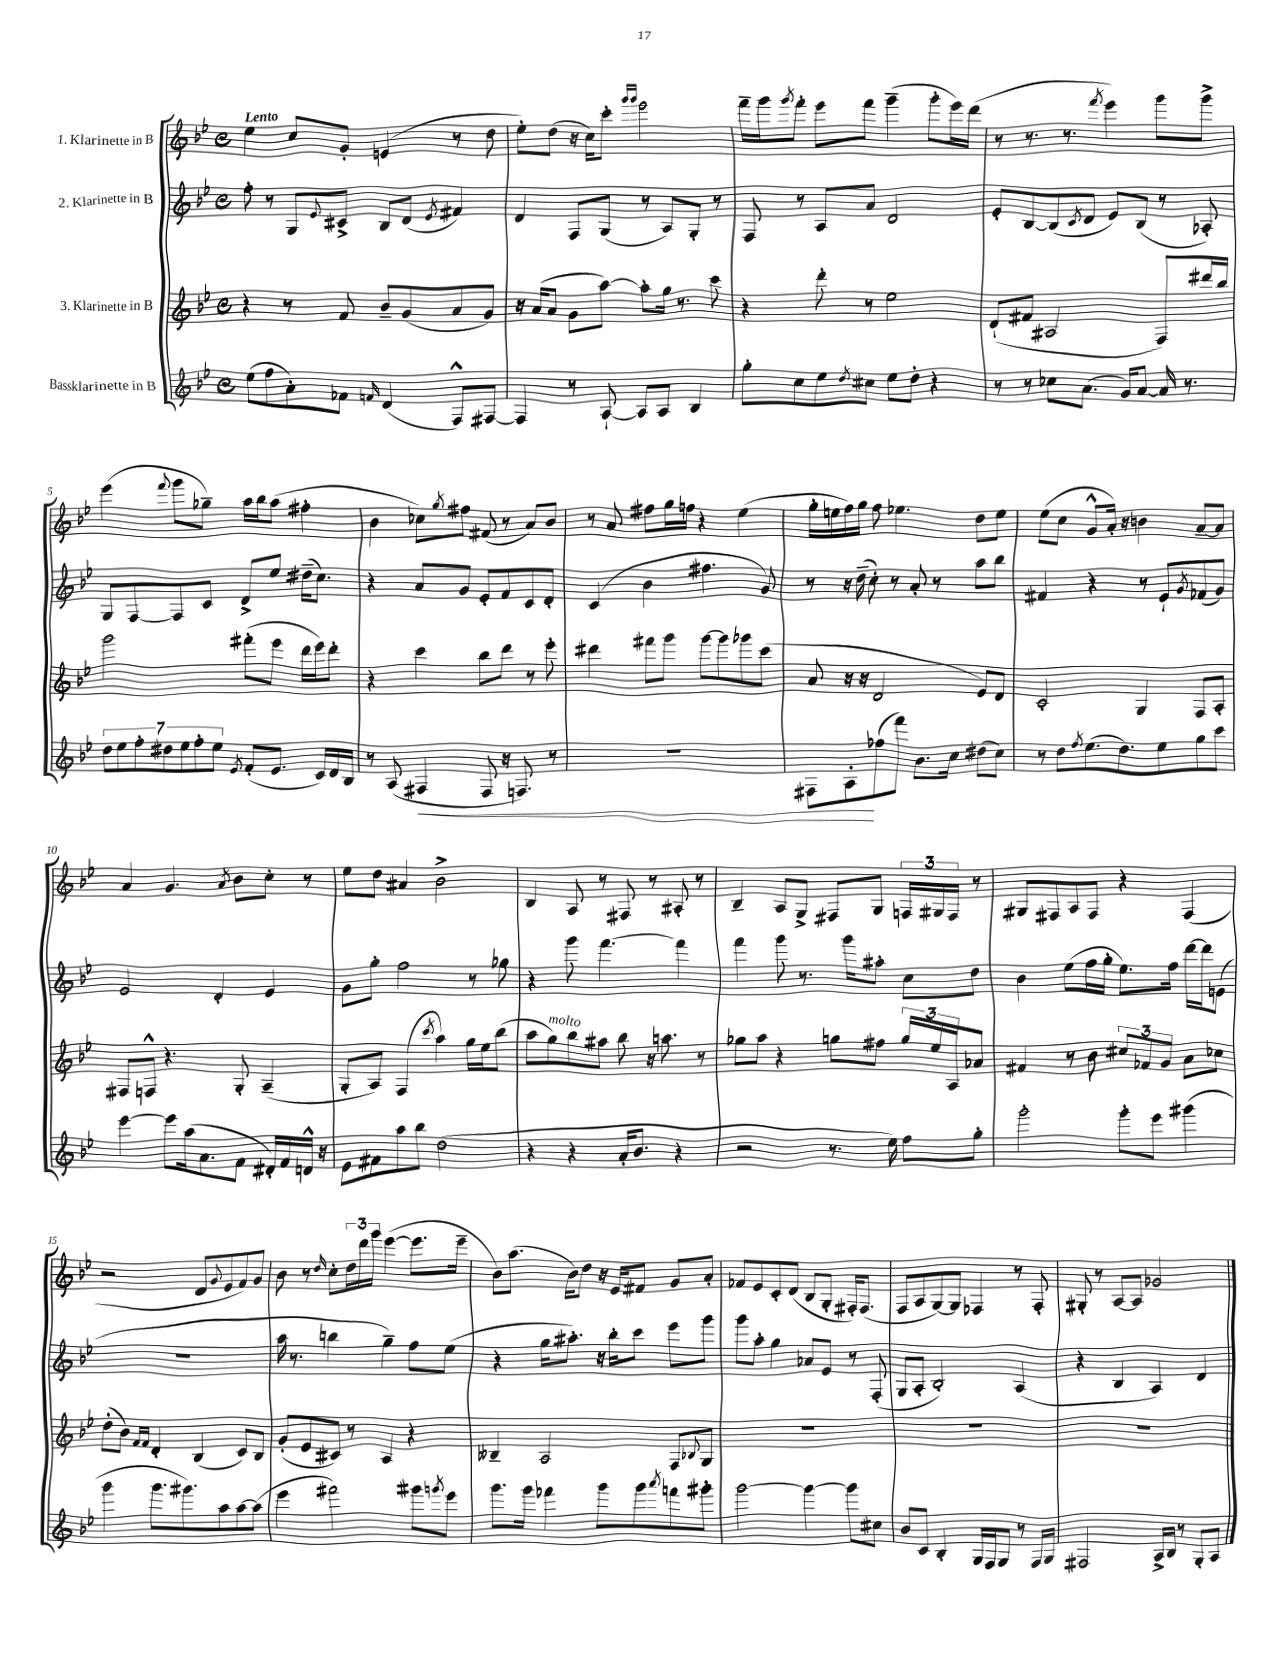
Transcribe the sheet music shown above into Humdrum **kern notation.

**kern	**dynam	**kern	**kern	**kern
*part4	*part4	*part3	*part2	*part1
*staff4	*staff4	*staff3	*staff2	*staff1
*I"Bassklarinette in B	*	*I"3. Klarinette in B	*I"2. Klarinette in B	*I"1. Klarinette in B
*clefG2	*	*clefG2	*clefG2	*clefG2
*k[b-e-]	*	*k[b-e-]	*k[b-e-]	*k[b-e-]
*M4/4	*	*M4/4	*M4/4	*M4/4
*met(c)	*	*met(c)	*met(c)	*met(c)
=1	=1	=1	=1	=1
!	!	!	!	!LO:TX:a:B:t=Lento
(8ee-\L	.	4r	8ff'\	4ee-\
8ff\	.	.	8r	.
8a'\)	.	8r	8G/L	8cc/L
.	.	.	8qqe-/	.
8f-X\J	.	8f/	8c#X^/J	8g'/J
16qqfn/	.	.	.	.
(4d/	.	8b-~/L	8B-/L	(4en/
.	.	(8g/	(8d/J	.
.	.	.	8qe-/	.
8F^^/L)	.	8a/	4f#X/)	8r
[8F#X/J	.	8g/J)	.	8dd\
=2	=2	=2	=2	=2
4F#/]	.	16r	4d/	8ee-'\L)
.	.	(16a/KL	.	.
.	.	8a/J	.	(8dd\J
8r	.	8g\L	8F/L	16r
.	.	.	.	16cc\KL)
[8A`/	.	[8aa\J)	(8G/J	8ccc'\J
.	.	.	.	16qqggg/LL
.	.	.	.	16qqggg/JJ
8A/L]	.	8aa'\L]	8r	2eee-\
8A/J	.	16gg\Jk	8A/L)	.
.	.	8.r	.	.
4B-/	.	.	8G'/J	.
.	.	8ccc\	8r	.
=3	=3	=3	=3	=3
8gg'\L	.	4r	8F/	16fff~\LL
.	.	.	.	16ggg\J
.	.	.	.	8qggg/
8cc\	.	.	8r	8fff'\J
8ee-\	.	8ddd'\	8A/L	8eee-\L
8qdd/	.	.	.	.
8cc#X\J	.	8r	8a/J	8fff\J
8ee-\L	.	2ee-\	2d/	(4ggg~\
8dd'\J	.	.	.	.
4r	.	.	.	8ggg'\L
.	.	.	.	16eee-\L)
.	.	.	.	(16ddd\JJ
=4	=4	=4	=4	=4
8r	.	(8d`/L	8e-'/L	8r
8r	.	8f#X/J	[8B-/	8.r
8cc-X\L	.	2A#X/	(8B-/]	.
.	.	.	.	8.r
.	.	.	8qc/	.
(8.a\J	.	.	8d/J	.
.	.	.	.	8qfff/
.	.	.	8e-/L)	4eee-\)
16g/KL)	.	.	.	.
[8a/J	.	.	(8B-/J	.
16a/]	.	8F/L)	8r	8ggg\L
8.r	.	.	.	.
.	.	16ddd#X/L	8A-X'/)	8ggg^\J
.	.	16bb-/JJ	.	.
!!LO:LB:g=z
=5	=5	=5	=5	=5
14dd\L	.	2ggg\	8G/L	(4eee-\
14ee-\	.	.	.	.
.	.	.	[8F/	.
14ff'\	.	.	.	.
14dd#X\	.	.	.	.
.	.	.	.	8qqfff/
.	.	.	8F/]	8ggg\L
14ee-\	.	.	.	.
14ff'\	.	.	.	.
.	.	.	8c/J	8gg-X~\J)
14ee-\J	.	.	.	.
8qe-/	.	.	.	.
(8f'/L	.	(8fff#X'\L	8d^/L	16aa\LL
.	.	.	.	16bb-\J
8.e-/J	.	8eee-\J	8ee-/J	(8aa\J
.	.	16ddd\LL	(16dd#X~\KL	4ff#X'\
16c/LL)	.	16eee-\J)	8.cc\J)	.
16d/	.	8ddd'\J	.	.
16B-/JJ	.	.	.	.
=6	=6	=6	=6	=6
8r	.	4r	4r	4b-\
(8A/	.	.	.	.
!	!LO:HP:b	!	!	!
4F#X/	<	4ccc\	8a/L	8cc-X\L)
.	.	.	.	8qgg/
.	.	.	8g/J	8ff#X\J
8F#/	.	8bb-\L	8e-'/L	(8f#X/
16r	.	8ddd\J	8f/	8r
8.Fn/)	.	.	.	.
.	.	8r	8c/	8a/L)
8r	.	8eee-'\	8d'/J	8b-/J
=7	=7	=7	=7	=7
1r	.	4ddd#X\	(4c/	8r
.	.	.	.	8a/
.	.	8fff#X\L	4b-\	8ff#X\L
.	.	8ggg\J	.	16gg\L
.	.	.	.	16ffn\JJ
.	.	[8ggg\L	4.ff#X\	4r
.	.	8ggg\]	.	.
.	.	8ggg-X\	.	(4ee-\
.	.	(8ccc\J	8g/)	.
=8	=8	=8	=8	=8
8F#X\L	.	8a/	8r	16gg'\LL
.	.	.	.	16een\
8A'\	.	16r	16r	16ff\)
.	.	16r	(16dd~\	16gg\JJ
(8ff-X\	[	2d/	8cc'\)	8ff\
8fff\J)	.	.	8r	4.ee-X\
8.b-\L	.	.	8a'/	.
.	.	.	8r	.
16cc\Jk	.	.	.	.
(8dd#X\L	.	8e-/L)	8aa\L	8dd\L
8cc\J)	.	8d/J	8bb-\J	8ee-\J
=9	=9	=9	=9	=9
8r	.	2c'/	4f#X/	(8ee-\L
8dd\L	.	.	.	8cc\J
8qff/	.	.	.	.
(8.ee-\	.	.	4r	8g^^/L
.	.	.	.	16a'/Jk)
8.dd\)	.	.	.	16r
.	.	4G/	8r	4bn\
8ee-\	.	.	8e-`/L	.
.	.	.	8qg/	.
8gg\	.	8F/L	(8f-X/	[8a~/L
8ccc\J	.	8A'/J	8g/J)	8a/J]
!!LO:LB:g=z
=10	=10	=10	=10	=10
[4eee-\	.	8F#X/L	2e-/	4a/
.	.	8Fn^^/J	.	.
8eee-\L]	.	4.r	.	4.g/
(16aa\k	.	.	.	.
8.a\	.	.	.	.
.	.	.	4d'/	.
.	.	.	.	8qa/
8f\J	.	8G'/	.	8b-\L
16d#X'/LL)	.	(4A~/	4e-/	8cc'\J
16f/	.	.	.	.
16dn^^/JJ	.	.	.	8r
16r	.	.	.	.
=11	=11	=11	=11	=11
8e-\L	.	8G'/L	8g\L	8ee-\L
8f#X\	.	8A/J)	8gg'\J	8dd\J
8aa\	.	(4F/	2ff\	4a#X/
8bb-\J	.	.	.	.
.	.	8qccc/	.	.
(2dd\	.	4aa\)	.	2b-^\
.	.	16gg\LL	8r	.
.	.	16ee-\J	.	.
.	.	(8bb-\J	8gg-X\	.
=12	=12	=12	=12	=12
4r	.	8aa\L	4r	4B-/
!	!	!LO:TX:a:i:t=molto	!	!
.	.	8gg\)	.	.
4r	.	8bb-\	8ggg\	8A/
.	.	8aa#X\J	[4.fff\	8r
16a'/KL	.	8bb-\	.	8F#X/
8.b-/J	.	.	.	.
.	.	16r	.	8r
.	.	8.aan\	.	.
4r	.	.	4fff\]	8A#X'/
.	.	8r	.	8r
=13	=13	=13	=13	=13
2r	.	8gg-X\L	4fff\	4B-~/
.	.	8aa\J	.	.
.	.	4r	8ggg\	8A/L
.	.	.	8.r	8G^/J
8.r	.	8ggn\L	.	8F#X/L
.	.	.	16ggg\KL	.
.	.	8ff#X\J	8aa#X'\J	8G/J
16ee-\)	.	.	.	.
8ff\L	.	24gg/LL	8cc\L	24Fn/LL
.	.	24ee-/	.	24G#X/
.	.	24A/J	.	24F/JJ
8gg'\J	.	8a-X/J	8dd\J	8r
=14	=14	=14	=14	=14
2ggg'\	.	4f#X/	4b-\	8G#X/L
.	.	.	.	8F#X/
.	.	8r	(8ee-\L	8A/
.	.	8b-\	16ff\L	8F#/J
.	.	.	16gg'\JJ	.
8ggg'\L	.	12cc#X/L	8.ee-\L)	4r
.	.	12f-X/	.	.
8eee-\J	.	.	.	.
.	.	12g/J	.	.
.	.	.	16ff\Jk	.
(4ggg#X\	.	8a\L	[16ddd\LL	(4F#/
.	.	.	16ddd\J]	.
.	.	8cc-X\J	(8en\J	.
!!LO:LB:g=z
=15	=15	=15	=15	=15
4ggg\	.	(8dd'\L	1r	2r
.	.	8b-\J)	.	.
.	.	16qqf/LL	.	.
.	.	16qqf/JJ	.	.
8.ggg\L	.	4d'/	.	.
8.ggg#X\)	.	.	.	.
.	.	(4B-/	.	8d/L
.	.	.	.	8qqg/
8aa\	.	.	.	8e-/
[8aa\	.	8c/L)	.	8f/)
(8aa\J]	.	8B-/J	.	8g/J
=16	=16	=16	=16	=16
4eee-\	.	(8g'/L	16aa\	8b-\
.	.	.	8.r	.
.	.	8e-/	.	8r
.	.	.	.	16qqdd/
2fff#X\)	.	8c#X/J)	4bbn\	8cc'\L
.	.	8r	.	24dd\L
.	.	.	.	24ddd\
.	.	.	.	24ggg\JJ
.	.	4A/	4gg~\)	([4eee-\
8ggg#X\L	.	4r	8ff\L	8.eee-\L]
8qgggn/	.	.	.	.
8eee-\J	.	.	(8ee-\J	.
.	.	.	.	16eee-~\Jk
=17	=17	=17	=17	=17
8.ggg\L	.	4B--X~/	4r	8b-\L)
.	.	.	.	(8.aa\J
16ggg\Jk	.	.	.	.
4fff-X\	.	2A/	16gg\KL	.
.	.	.	8.aa#X'\J)	16b-\KL)
.	.	.	.	8dd\J
8ggg\L	.	.	16r	16r
.	.	.	16bb-'\KL	16e-/KL
8ggg\	.	.	8ccc\J	8f#X/J
8qaaa/	.	.	.	.
8fffn\	.	8F/L	8eee-\L	8g/L
.	.	8qqB-X/	.	.
8ggg#X'\J	.	8G/J	8ggg\J	8a'/J
=18	=18	=18	=18	=18
[2ggg\	.	1r	8ggg\L	8f-X/L
.	.	.	8aa'\J	8e-/
.	.	.	4gg\	8c'/
.	.	.	.	(8d/J
4ggg\_	.	.	8a-X/L	8B-/L
.	.	.	8e-/J	8G'/J
8ggg\L]	.	.	8r	16F#X'/KL)
.	.	.	.	(8.F#/J
8cc#X\J	.	.	(8F'/	.
=19	=19	=19	=19	=19
8b-/L	.	1r	8G/L	8F/L
8c/J	.	.	8A'/J	8A/
4B-'/	.	.	2B-'/)	[8G/)
.	.	.	.	8G/J]
16G/LL	.	.	.	4F-X/
16F/J	.	.	.	.
8G/J	.	.	.	.
8r	.	.	(4A/	8r
16F/LL	.	.	.	8F-'/
16G/JJ	.	.	.	.
=20	=20	=20	=20	=20
2F#X/	.	1r	4r	8G#X'/
.	.	.	.	8r
.	.	.	4B-/	[8A/L
.	.	.	.	8A/J]
16A^/LL	.	.	4A/)	2g-X/
16B-/JJ	.	.	.	.
8r	.	.	.	.
8G'/L	.	.	4d/	.
8A/J	.	.	.	.
==	==	==	==	==
*-	*-	*-	*-	*-
